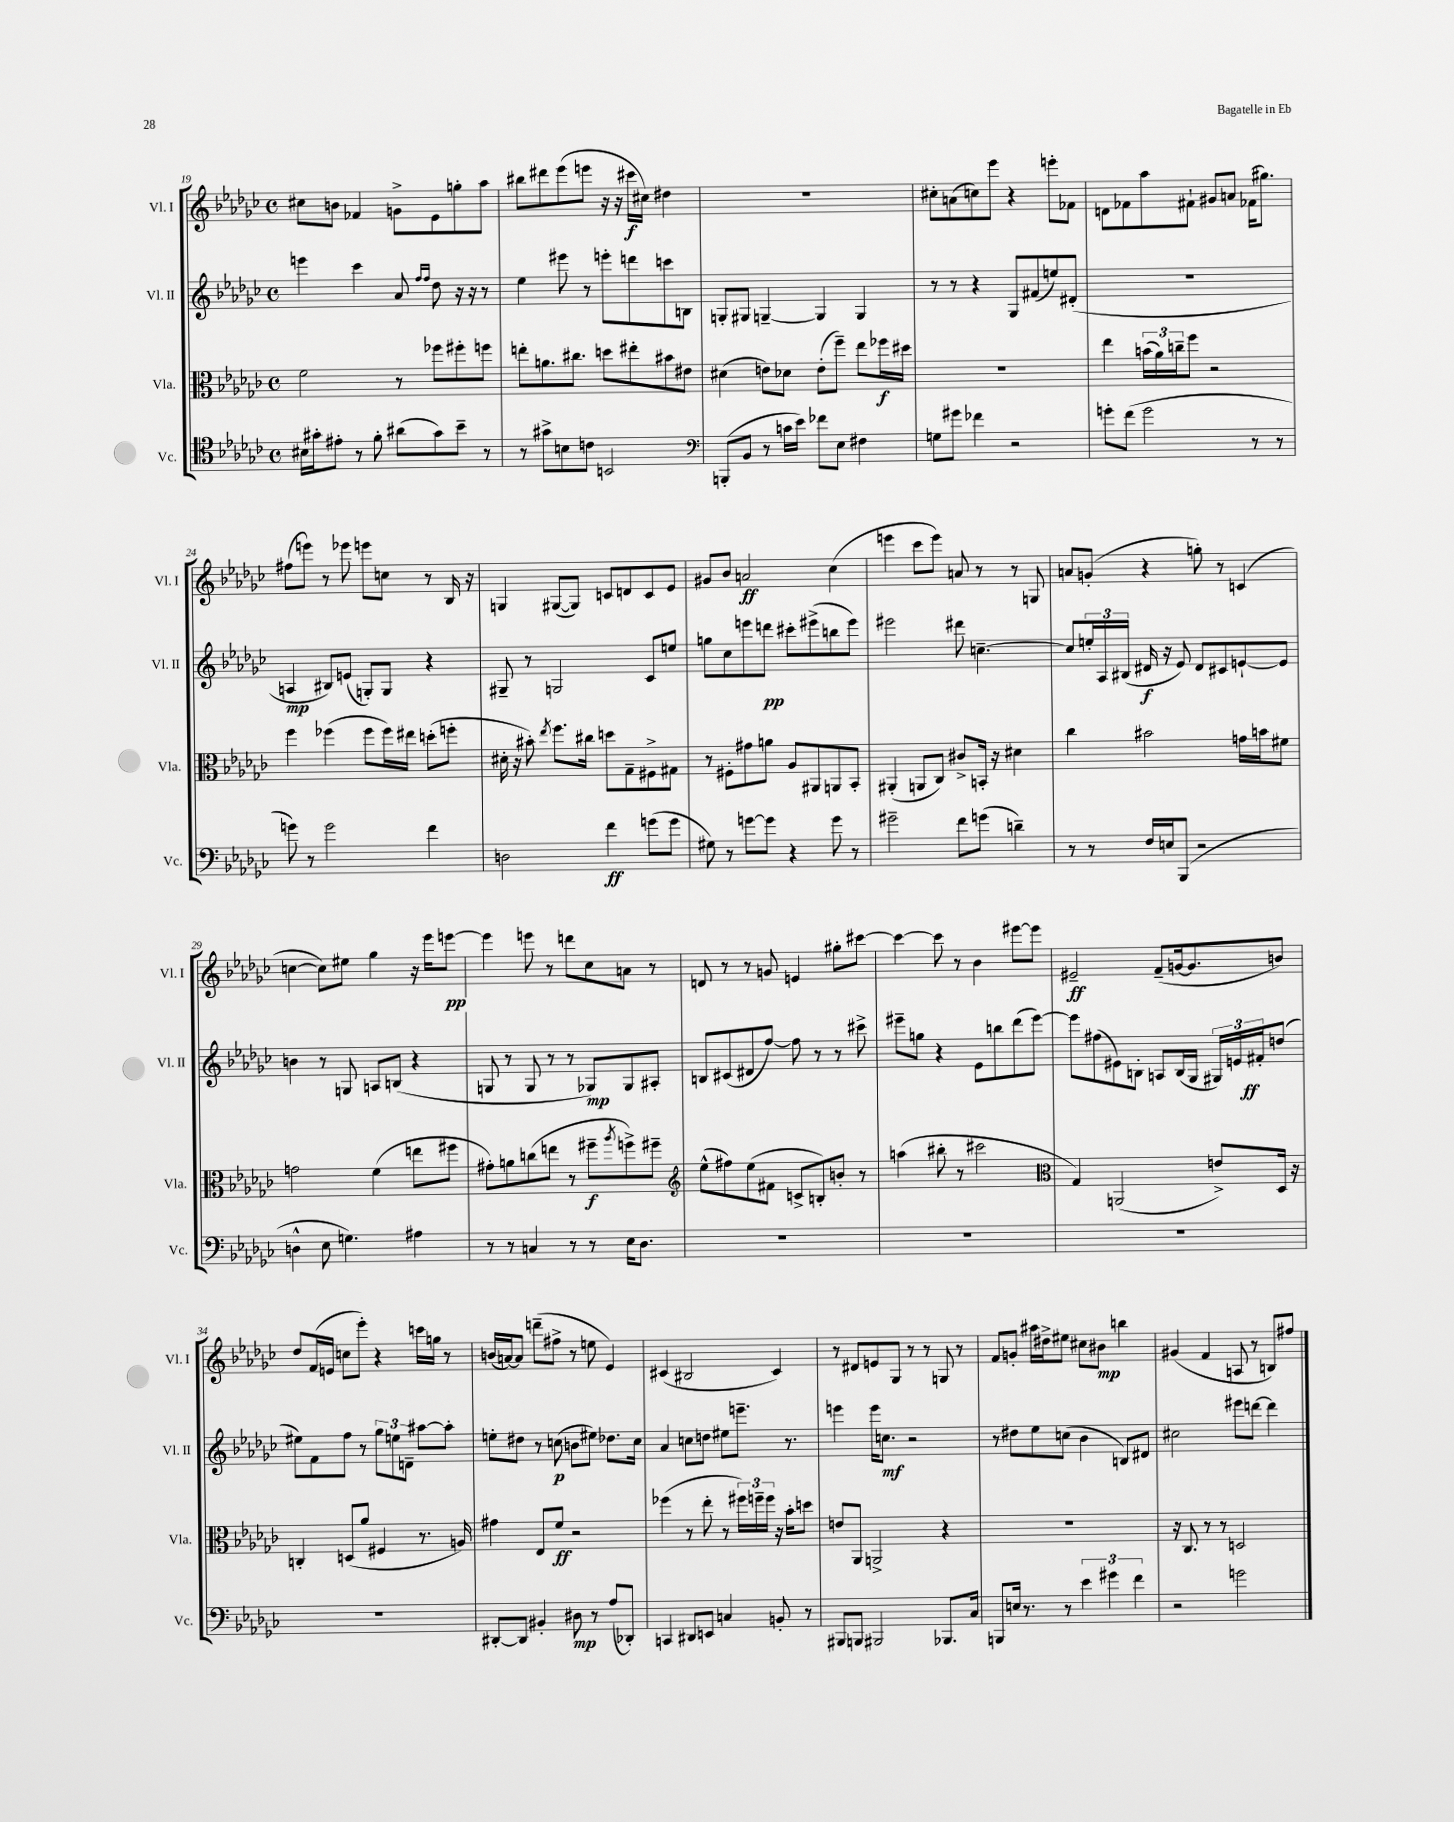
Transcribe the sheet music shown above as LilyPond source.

<<
\new StaffGroup <<
\new Staff = "s0" \with { instrumentName = "Vl. I" shortInstrumentName = "Vl. I" } {
    \clef treble \key ges \major \defaultTimeSignature \time 4/4
    cis''8 b'8 fes'4 g'8-> ees'8 g''8-. aes''8 |
    bis''8 dis'''8 ees'''8( e'''8 r16 r16 cis'''16\f cis''16) dis''4 |
    R1 |
    cis''8-. a'8( c''8) ees'''8 r4 e'''8-. fes'8 |
    d'8 fes'8 aes''8 fis'8-! gis'8 a'8 fes'16( gis''8.) |
    fis''8( e'''8) r8 ees'''8 e'''8 c''8 r8 bes16 r16 |
    g4 gis8~( gis8) c'8 d'8 c'8 ees'8 |
    gis'8 bes'8 a'2\ff ces''4( |
    e'''4 ces'''8 e'''8) a'8 r8 r8 g8 |
    a'8 g'8-.( r4 g''8-.) r8 c'4( |
    c''4~ c''8) eis''8 ges''4 r16 ees'''16 e'''8~\pp |
    e'''4 e'''8 r8 d'''8 ces''8 a'8 r8 |
    d'8 r8 r8 g'8 e'4 gis''8-. cis'''8~ |
    cis'''4~ cis'''8 r8 bes'4 eis'''8~ eis'''8 |
    eis'2--\ff f'8--( g'16~ g'8. b'8) |
    des''8 f'16( e'16 c''8 ees'''8-.) r4 c'''16 g''16 r8 |
    b'16( a'16~) a'8 d'''8--( fis''8-> r8 e''8 ees'4) |
    cis'4( bis2 cis'4) |
    r8 dis'8 e'8 ges8 r8 r8 g8 r8 |
    f'8 g'8-. ais''16 dis''16-> eis''8 cis''8 bis'8\mp b''4 |
    gis'4( f'4 a8 r8 b8) fis''8 \bar "|." |
}
\new Staff = "s1" \with { instrumentName = "Vl. II" shortInstrumentName = "Vl. II" } {
    \clef treble \key ges \major \defaultTimeSignature \time 4/4
    e'''4 ces'''4 aes'8 \grace { f''16 f''16 } des''8 r16 r16 r8 |
    ees''4 eis'''8 r8 e'''8-. d'''8 c'''8 b8 |
    g8-. gis8 g4~-- g4 g4 |
    r8 r8 r4 ges8 fis'8( e''8) dis'8-.( |
    r1 |
    a4\mp bis8) e'8( g8-.) g8 r4 |
    gis8-- r8 g2 ces'8 e''8 |
    g''8 ces''8 e'''8 d'''8\pp cis'''8-. eis'''8->( b''8 eis'''8) |
    eis'''2 dis'''8 c''4.~-- |
    c''8 \tuplet 3/2 { e''16-. aes16 bis16( } dis'16\f r16 ees'8) dis'8 cis'8 e'8~-! e'8 |
    b'4 r8 g8 a8 b8( r4 |
    g8 r8 g8 r8 r8 ges8\mp) ges8 ais8-. |
    b8 cis'8( dis'8 f''8~) f''8 r8 r8 cis'''8-> |
    eis'''8-- g''8 r4 ees'8 b''8 des'''8( eis'''8~) |
    eis'''8 fis''8( eis'8) b8-. a8 b16( ges16 \tuplet 3/2 { gis16) e'16 fis'16-.\ff } d''8( |
    eis''8) f'8 f''8 r8 \tuplet 3/2 { ges''8 e''8 d'8-- } ais''8~ ais''8-. |
    e''8-. dis''8 r8 c''8\p( b'8 eis''8) des''8. c''16 |
    aes'4 c''8 d''8 eis''8 e'''8.-- r8. |
    e'''4 e'''16 c''8.\mf r2 |
    r8 dis''8 ees''8 c''8( bes'4 b8) dis'8 |
    cis''2 eis'''8 d'''8~ d'''4 \bar "|." |
}
\new Staff = "s2" \with { instrumentName = "Vla." shortInstrumentName = "Vla." } {
    \clef alto \key ges \major \defaultTimeSignature \time 4/4
    f'2 r8 fes''8 fis''8-. f''8 |
    e''8-. a'8. cis''8. d''8 eis''8-. bis'8 eis'8 |
    dis'4( e'8) des'8 e'8-.( f''8--) ees''8 fes''16\f dis''16 |
    R1 |
    ees''4 \tuplet 3/2 { b'16( aes'16) c''16-- } f''8 r2 |
    f''4 fes''4( fes''8 fes''16) eis''16 d''8-.( f''8-. |
    dis'16-. r16 bis'8-.) \acciaccatura { ees''8 } f''8. cis''16 d''8 ges8-- fis8-> gis8 |
    r8 fis8-. gis'8 a'8 aes8 ais,8 a,8 bes,8-. |
    ais,4-.( a,8 ces8) cis'8-> b,16-. r16 dis'4 |
    ces''4 bis'2 g'16 b'16 fis'8 |
    g'2 f'4( e''8 fis''8 |
    gis'8-.) a'8 c''8( e''8 r8 fis''8--\f \acciaccatura { aes''8 } f''8->) fis''8-- |
    \clef treble ees''8-^( fis''8) ees''8( fis'8 c'8-> b8-.) b'8-. r8 |
    a''4( bis''8-. r8 cis'''2 |
    \clef alto ges4) a,2( e'8->) des16 r16 |
    c4-. d8( aes'8 fis4 r8. a16) |
    gis'4 ees8 f'8\ff r2 |
    fes''4( r8 ees''8-. r8 \tuplet 3/2 { fis''16) f''16-- f''16 } r16 bes'16-. d''8 |
    e'8 aes,8 a,2-> r4 |
    R1 |
    r16 ces8. r8 r8 d2 \bar "|." |
}
\new Staff = "s3" \with { instrumentName = "Vc." shortInstrumentName = "Vc." } {
    \clef tenor \key ges \major \defaultTimeSignature \time 4/4
    bis16 gis'16-. eis'8-. r8 f'8-. ais'8( gis'8) bes'8-- r8 |
    r8 gis'8-> b8 c'8 b,2 |
    \clef bass b,,8-.( bes,8 r8 c'16 ees'16) fes'8 ees8 fis4 |
    g8 gis'8 fes'4 r2 |
    g'8-. f'8( g'2 r8 r8 |
    g'8) r8 g'2 f'4 |
    d2 f'4\ff g'8( g'8 |
    gis8) r8 g'8~ g'8 r4 g'8 r8 |
    gis'2-- f'8 g'8( d'4--) |
    r8 r8 f16 e16 bes,,8( r2 |
    d4-^ ees8 g4.) ais4 |
    r8 r8 c4 r8 r8 ees16 des8. |
    R1 |
    R1 |
    R1 |
    R1 |
    dis,8~-. dis,8 bis,4-. dis8\mp r8 aes8( des,8-.) |
    c,4 dis,8 e,8 c4 b,8-. r8 |
    bis,,8 b,,8 bis,,2 bes,,8. ces16 |
    b,,8 e16 r8. r8 \tuplet 3/2 { ees'4 gis'4 f'4 } |
    r2 g'2 \bar "|." |
}
>>
>>
\layout { \context { \Score currentBarNumber = #19 } }
